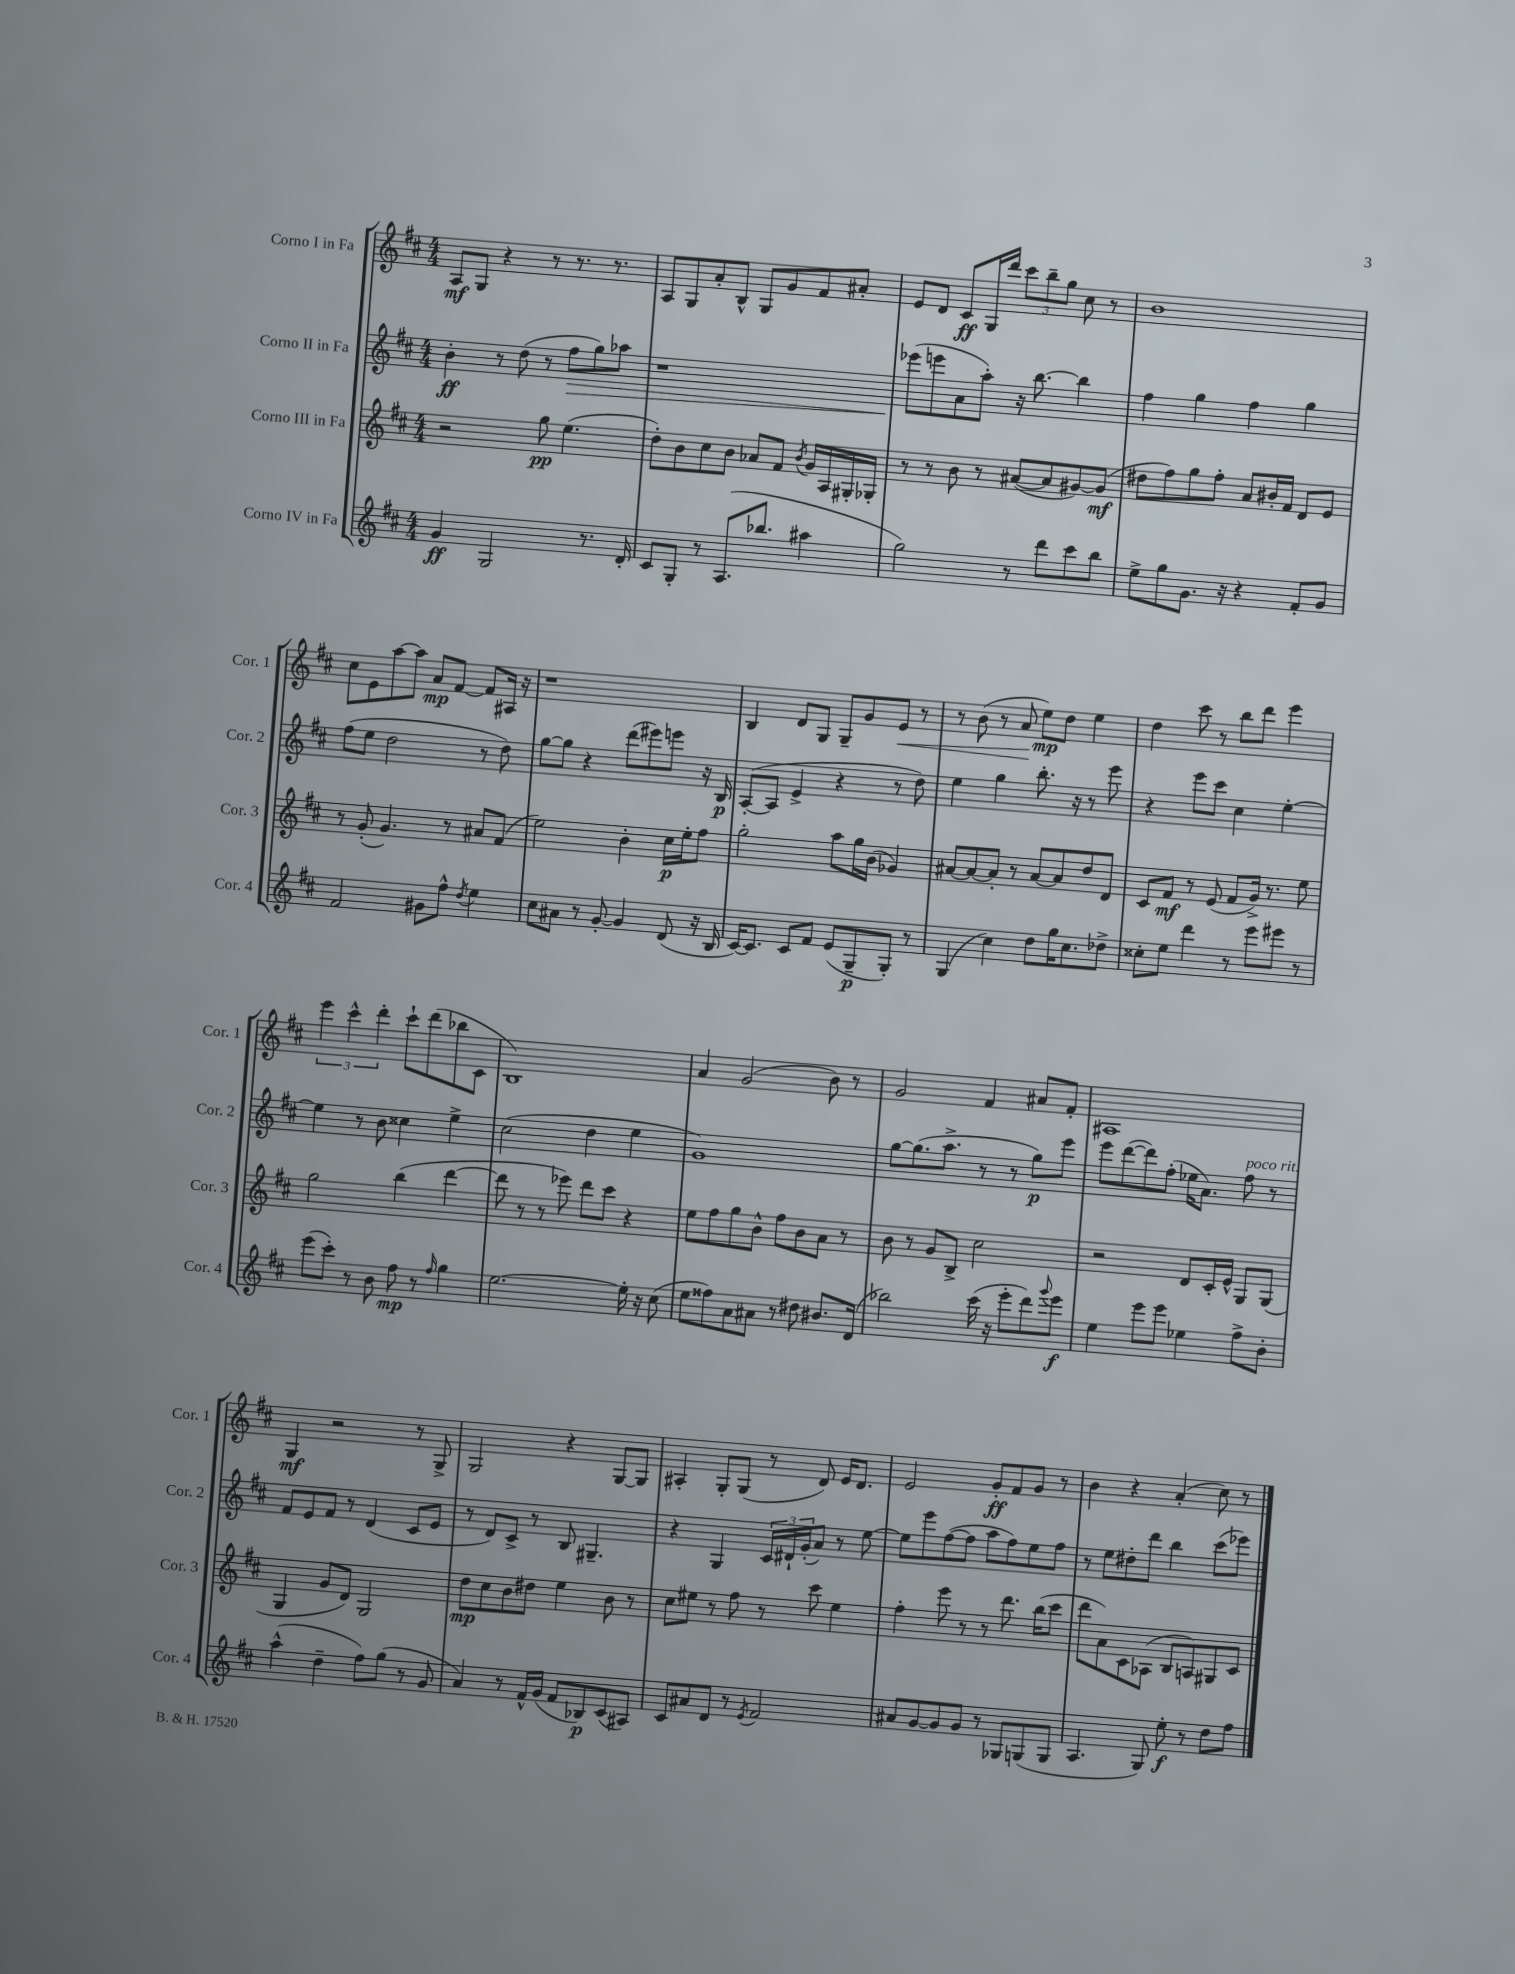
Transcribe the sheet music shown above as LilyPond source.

<<
\new StaffGroup <<
\new Staff = "s0" \with { instrumentName = "Corno I in Fa" shortInstrumentName = "Cor. 1" } {
    \clef treble \key d \major \numericTimeSignature \time 4/4
    a8\mf g8 r4 r8 r8. r8. |
    a8 g8 a'8-. b8-^ g8 g'8 fis'8 ais'8-. |
    e'8 d'8 cis'8\ff g16 d'''16 \tuplet 3/2 { cis'''8 b''8-- g''8 } cis''8 r8 |
    b'1 |
    cis''8 e'8 a''8~ a''8 a'8\mp fis'8~ fis'8 ais16 r16 |
    r1 |
    b4 d'8 g8 g8-- g'8 e'8\< r8 |
    r8 b'8( r8 a'8\! e''8\mp) d''8 e''4 |
    d''4 cis'''8 r8 b''8 d'''8 e'''4 |
    \tuplet 3/2 { e'''4 cis'''4-^ d'''4-. } cis'''8-! d'''8( bes''8 cis'8 |
    b1) |
    a'4 g'2( b'8) r8 |
    g'2 fis'4 ais'8 fis'8-. |
    ais1 |
    g4\mf r2 r8 g8-> |
    g2 r4 g8~ g8 |
    ais4-. g8-. g8( r8 d'8) e'16 d'8. |
    e'2 g'8-.\ff fis'8 g'8 r8 |
    b'4 r4 a'4-.( cis''8) r8 \bar "|." |
}
\new Staff = "s1" \with { instrumentName = "Corno II in Fa" shortInstrumentName = "Cor. 2" } {
    \clef treble \key d \major \numericTimeSignature \time 4/4
    b'4-.\ff r8 d''8( r8 fis''8\> g''8) aes''8 |
    r1 |
    ees'''8\!( e'''8 a'8 a''8-.) r16 b''8.~ b''4 |
    fis''4 g''4 fis''4 g''4 |
    fis''8( e''8 d''2 r8 d''8) |
    g''8~ g''8 r4 d'''8( eis'''8) e'''8 r16 b16\p |
    a8~-.( a8 e'4-> r4 r8 d''8) |
    e''4 g''4 b''8.-. r16 r8 e'''8 |
    r4 e'''8 cis'''8 cis''4 e''4~-. |
    e''4 r8 b'8 cisis''4 e''4-> |
    cis''2( d''4 e''4 |
    g'1) |
    g''8~ g''8.( a''8.-> r8 r8 g''8\p) e'''8 |
    e'''8 d'''8~( d'''8) fis''8-.( ees''16 a'8.) fis''8^\markup { \italic "poco rit." } r8 |
    fis'8 e'8 fis'8 r8 d'4( cis'8 e'8 |
    r8 d'8) cis'8-> r8 b8 gis4.-- |
    r4 g4 \tuplet 3/2 { cis'16 dis'16-! g'16-.( } a'8) r8 e''8~ |
    e''8 e'''8 fis''8~( fis''8 a''8 fis''8) e''8 fis''8 |
    r8 e''8 dis''8-. d'''8 b''4 cis'''8( ees'''8) \bar "|." |
}
\new Staff = "s2" \with { instrumentName = "Corno III in Fa" shortInstrumentName = "Cor. 3" } {
    \clef treble \key d \major \numericTimeSignature \time 4/4
    r2 g''8\pp e''4.( |
    d''8-.) b'8 cis''8 b'8 aes'8 fis'8 \acciaccatura { b'8 } g'16 a16 gis16-. ges16-. |
    r8 r8 b'8 r8 ais'8~( ais'8 gis'8~) gis'8\mf( |
    dis''8 fis''8) g''8 fis''8-. a'8 bis'16-. fis'16 d'8 e'8 |
    r8 g'8-.( g'4.) r8 ais'8 fis'8( |
    e''2) b'4-. cis''16\p e''16-. fis''8 |
    g''2-. a''8 g''16 b'16( ges'4) |
    ais'8~ ais'8~ ais'8-. r8 ais'8~ ais'8 d''8 d'8 |
    cis'8 fis'8\mf r8 e'8( fis'8 g'16->) r8. e''8 |
    g''2 b''4( d'''4~ |
    d'''8 r8 r8 ees'''8) d'''8 cis'''8 r4 |
    e''8 fis''8 g''8 b'8-^ fis''8 b'8 a'8 r8 |
    b'8 r8 g'8 b8-> cis''2 |
    r2 d'8 cis'16-. e'16-^ g8 g8( |
    g4 g'8 d'8) g2 |
    d''8\mp cis''8 b'8 dis''8 e''4 b'8 r8 |
    cis''8 eis''8 r8 fis''8 r8 cis'''8 eis''4 |
    fis''4-. e'''8 r8 r8 d'''8. b''16( cis'''8 |
    d'''8 a'8) cis'8 aes8( b8 a8) gis8 cis'8 \bar "|." |
}
\new Staff = "s3" \with { instrumentName = "Corno IV in Fa" shortInstrumentName = "Cor. 4" } {
    \clef treble \key d \major \numericTimeSignature \time 4/4
    g'4\ff g2 r8. d'16-. |
    cis'8 g8-. r8 a8.( bes''8. ais''4 |
    g''2) r8 d'''8 cis'''8 b''8 |
    e''8-> g''8 g'8. r16 r4 fis'8-. g'8 |
    fis'2 gis'8 fis''8-^ \acciaccatura { d''8 } e''4 |
    cis''8 ais'8 r8 g'8~-. g'4 d'8( r16 b16 |
    cis'16~) cis'8. cis'8 fis'8 e'8( g8--\p g8-.) r8 |
    g4( cis''4) d''8 g''16 cis''8. des''8-> |
    cisis''8-. e''8 d'''4 r8 e'''8 eis'''8 r8 |
    e'''8( cis'''8-.) r8 b'8 fis''8\mp r8 \grace { fis''16 } g''4 |
    e''2.~ e''16-. r16 cis''8( |
    e''8 fisis''8) a'8 ais'8 r8 dis''8 bis'8. d'16( |
    bes''2) cis'''16( r16 e'''8-. d'''8) \appoggiatura { g'''8 } e'''8\f |
    e''4 e'''8 e'''8 ees''4 fis''8-> b'8-. |
    a''4-^( d''4-- fis''8) g''8( r8 g'8 |
    a'4) r8 fis'16-^ g'16( fis'8 bes8\p) cis'8( ais8) |
    cis'8 ais'8 d'8 r8 \acciaccatura { e'8 } fis'2 |
    ais'8 g'8~ g'8 g'8 r8 ges8 g8( g8 |
    a4. g8) e''8-.\f r8 d''8 fis''8 \bar "|." |
}
>>
>>
\layout { \context { \Score \remove "Bar_number_engraver" } }
